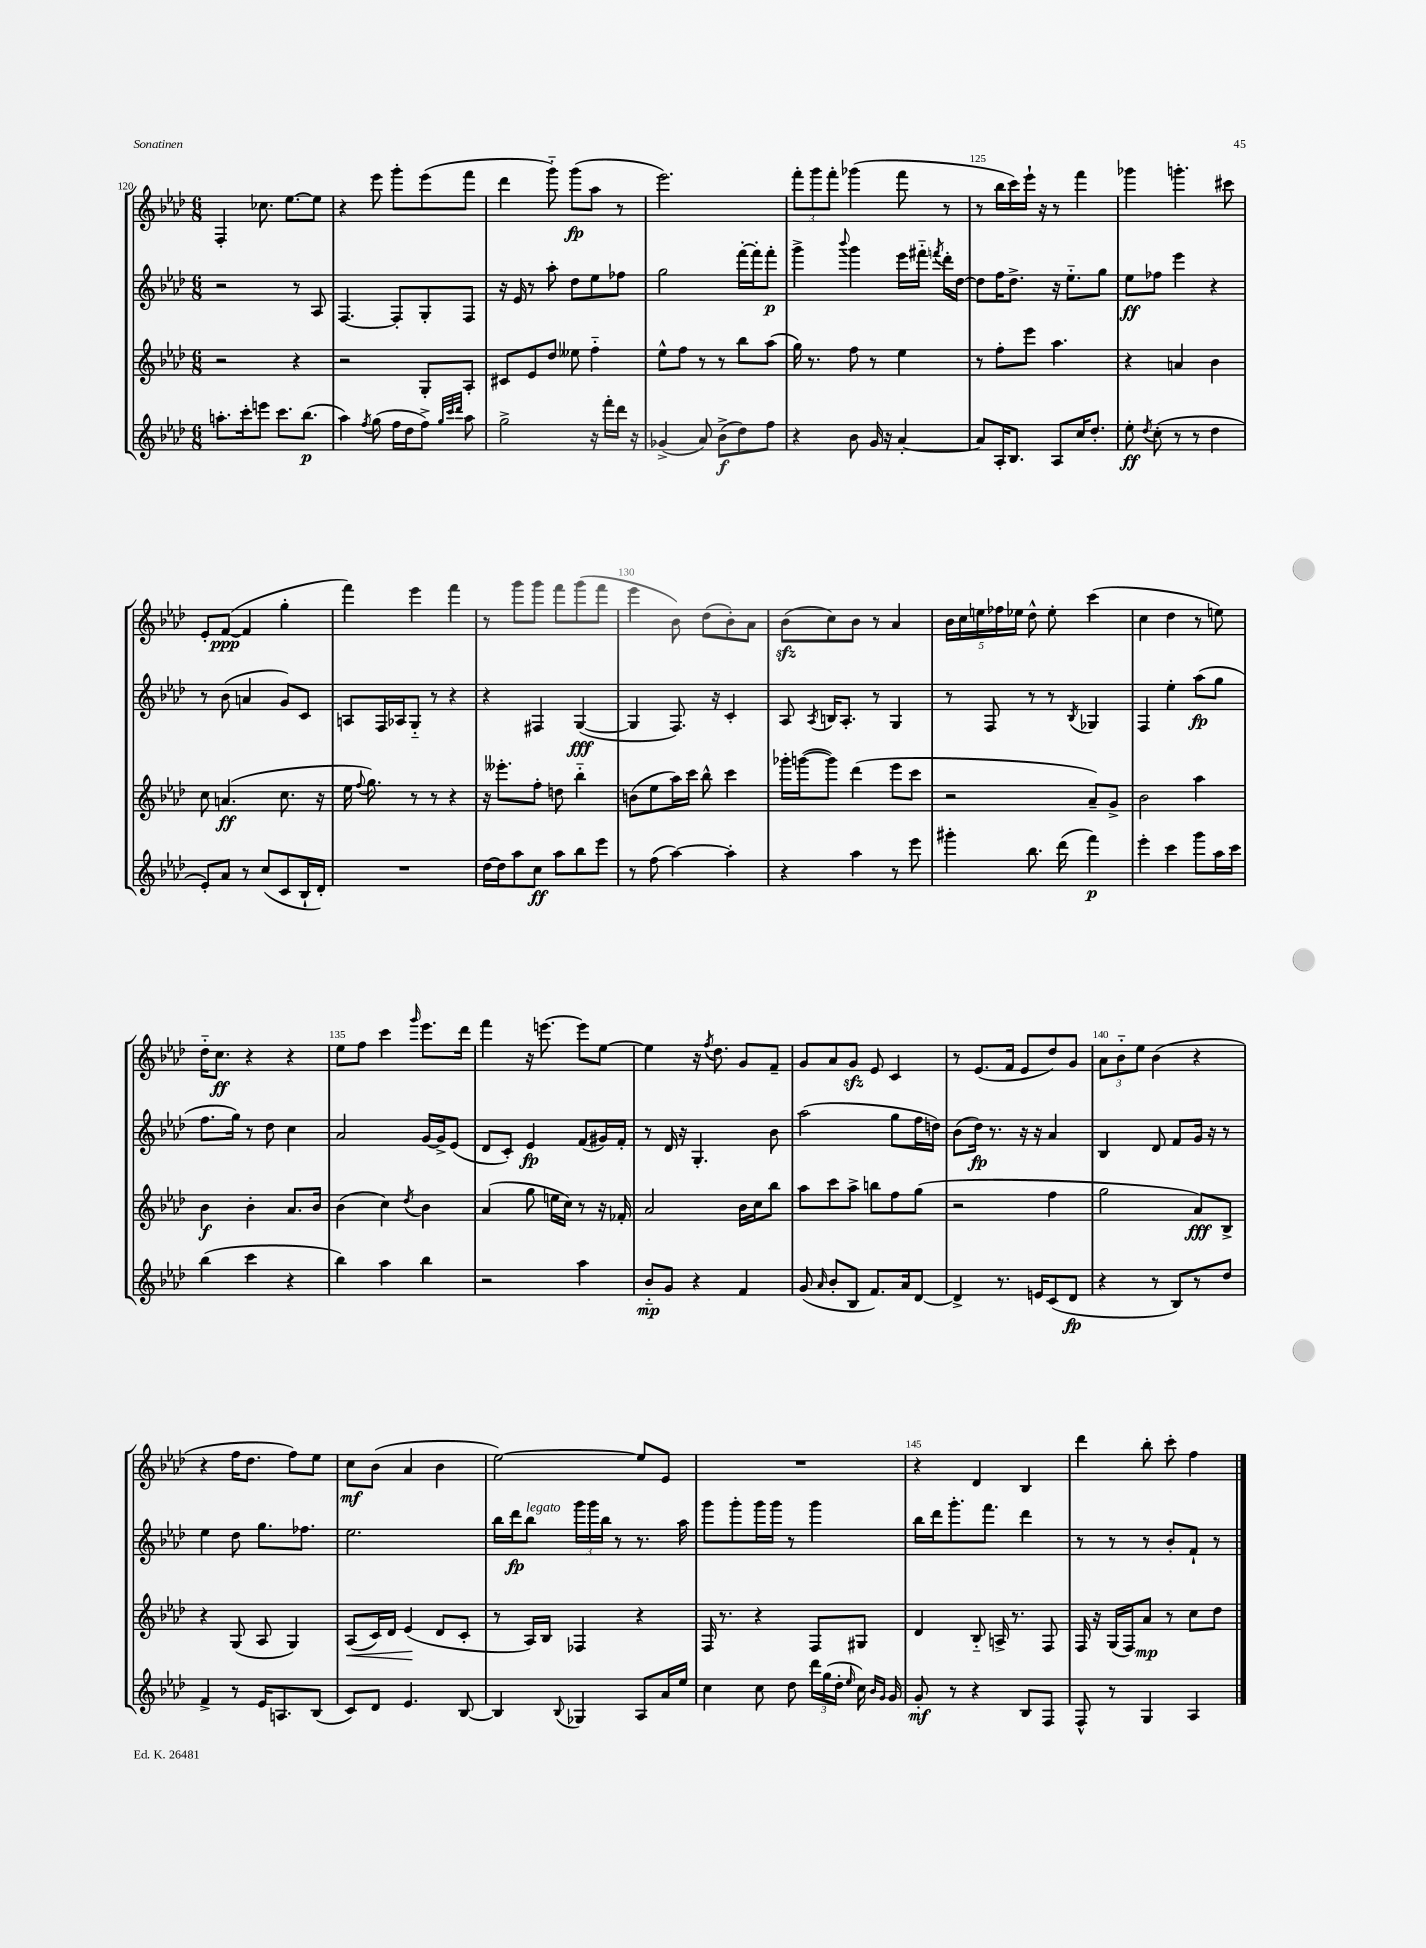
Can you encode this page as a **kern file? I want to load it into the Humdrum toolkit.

**kern	**kern	**kern	**kern
*staff4	*staff3	*staff2	*staff1
*clefG2	*clefG2	*clefG2	*clefG2
*k[b-e-a-d-]	*k[b-e-a-d-]	*k[b-e-a-d-]	*k[b-e-a-d-]
*M6/8	*M6/8	*M6/8	*M6/8
8.aa'\L	2r	2r	4F'/
16ccc'\k	.	.	.
8eee\J	.	.	8.cc-\
8.ccc\L	.	.	.
.	.	.	[8.ee-\L
.	4r	8r	.
(8.bb-\J	.	.	.
.	.	8A-/	8ee-\]J
=	=	=	=
4aa-\)	2r	[4.F/	4r
8qff/	.	.	.
(8gg\	.	.	8eee-\
16ff\LL	.	8F'/]L	8ggg'\L
16dd-\J	.	.	.
8ff^\J)	8G'/L	8G'/	(8eee-\
32qqgg/LLL	.	.	.
32qqccc/	.	.	.
32qqddd-/JJJ	.	.	.
8aa-\	8A-'/J	8F/J	8fff\J
=	=	=	=
2gg^\	8c#/L	16r	4ddd-\
.	.	16e-/	.
.	8e-/	8r	.
.	8dd-/J	8aa-'\	8ggg'~\)
.	8ee--\	8dd-\L	(8ggg\L
16r	4ff'~\	8ee-\	8aa-\J
16fff'\LL	.	.	.
16ddd-\JJ	.	8ff-\J	8r
16r	.	.	.
=	=	=	=
(4g-^/	8ee-^^\L	2gg\	2.eee-\)
.	8ff\J	.	.
8a-/)	8r	.	.
(8b-^\L	8r	.	.
8dd-\)	8bb-\L	[16fff'\LL	.
.	.	16fff'\]J	.
8ff\J	(8aa-\J	8fff'\J	.
=	=	=	=
4r	16gg\)	4ggg^\	12fff'\L
.	8.r	.	.
.	.	.	12ggg\
.	.	.	12fff'\J
.	.	8qqbbb-/	.
8b-\	8ff\	4ggg\	(4ggg-\
16g/	8r	.	.
16r	.	.	.
[4a-'/	4ee-\	16eee-\LL	8fff\
.	.	16fff#'~\JJ	.
.	.	8qfff/	.
.	.	16ddd-'\LL	8r
.	.	[16dd-\JJ	.
=	=	=	=
8a-/]L	8r	8dd-\]L	8r
16A-'/K	8ff'\L	16ff\K	16bb-\LL
8.B-/J	.	8.dd-^\J	16ccc\)
.	8eee-\J	.	16eee-`\JJ
.	.	.	16r
8A-/L	4.aa-\	16r	8r
.	.	8.ee-'~\L	.
16cc/K	.	.	4fff\
8.dd-'/J	.	.	.
.	.	8gg\J	.
=	=	=	=
8ee-'\	4r	8ee-\L	4ggg-\
8qdd-/	.	.	.
(8cc'\	.	8ff-\J	.
8r	4a/	4eee-\	4.ggg'\
8r	.	.	.
4dd-\	4b-\	4r	.
.	.	.	8ccc#\
=	=	=	=
8e-'/L)	8cc\	8r	8e-'/L
8a-/J	(4.a/	(8b-\	([8f/J
8r	.	4a/	4f/]
(8cc/L	.	.	.
8c/	8.cc\	8g/L)	4gg'\
16B-`/L	.	8c/J	.
16d-'/JJ)	16r	.	.
=	=	=	=
2.r	16ee-\	8A/L	4fff\)
.	8qqff/	.	.
.	8.gg\)	.	.
.	.	16F/L	.
.	.	16A-/J	.
.	8r	8G'~/J	4eee-\
.	8r	8r	.
.	4r	4r	4fff\
=	=	=	=
[16dd-\LL	16r	4r	8r
16dd-\]J	8.eee--'\L	.	.
8aa-\	.	.	8ggg\L
8cc\J	8ff'\J	4F#/	8ggg\J
8aa-\L	8dd\	.	8fff\L
8bb-\	4bb-'~\	([4G/	(8ggg\
8eee-\J	.	.	8fff\J
=	=	=	=
8r	(8b\L	4G/]	4eee-\
(8ff\	8ee-\	.	.
[4aa-\)	16aa-\L)	8.F/)	8b-\)
.	16ccc\JJ	.	.
.	8bb-^^\	.	(8dd-\L
.	.	16r	.
4aa-'\]	4ccc\	4c'/	8b-'\)
.	.	.	8a-\J
=	=	=	=
4r	16ggg-'\LL	8A-/	(8b-\L
.	([16ggg\J	.	.
.	.	8qA-/	.
.	8ggg\]J)	16B/LK	8cc\)
.	.	8.A-'/J	.
4aa-\	(4ddd-\	.	8b-\J
.	.	8r	8r
8r	8eee-\L	4G/	4a-/
8eee-\	8ccc\J	.	.
=	=	=	=
4ggg#'\	2r	8r	20b-\LL
.	.	.	20cc\
.	.	.	20ee\
.	.	8F/	.
.	.	.	20ff-\
.	.	.	20ee-\JJ
8.bb-\	.	8r	8dd-^^\
.	.	8r	8ee-'\
(16ddd-\	.	.	.
.	.	8qB-/	.
4fff\)	8a-~/L)	4G-/	(4ccc\
.	8g^/J	.	.
=	=	=	=
4eee-'\	2b-\	4F/	4cc\
4ccc\	.	4ee-'\	4dd-\
8ggg\L	4aa-\	(8aa-\L	8r
16aa-\L	.	8gg\J	8ee\)
16ccc\JJ	.	.	.
=	=	=	=
(4bb-\	4b-\	8.ff\L	16dd-'~\LK
.	.	.	8.cc\J
.	.	16gg\Jk)	.
4ccc\	4b-'\	8r	4r
.	.	8dd-\	.
4r	8.a-/L	4cc\	4r
.	16b-/Jk	.	.
=	=	=	=
4bb-\)	(4b-\	2a-/	8ee-\L
.	.	.	8ff\J
4aa-\	4cc\)	.	4ccc\
.	8qdd-/	.	16qqggg/
4bb-\	4b-\	[16g/LL	8.eee-\L
.	.	16g^/]J	.
.	.	(8e-/J	.
.	.	.	16ddd-\Jk
=	=	=	=
2r	(4a-/	8d-/L	4fff\
.	.	8c'/J)	.
.	8gg\	4e-/	16r
.	.	.	[8.eee\
.	16ee\LL	.	.
.	16cc\JJ)	.	.
4aa-\	8r	(8f/L	8eee\]L
.	16r	16g#/L)	[8ee-\J
.	16f-'/	16f'/JJ	.
=	=	=	=
8b-'~/L	2a-/	8r	4ee-\]
8g/J	.	16d-/	.
.	.	16r	.
4r	.	4.G'/	16r
.	.	.	8qff/
.	.	.	8.dd-\
4f/	16b-\LL	.	8g/L
.	16cc\J	.	.
.	8bb-\J	8b-\	8f~/J
=	=	=	=
(8g/	8aa-\L	(2aa-\	8g/L
16qqa-/	.	.	.
8b-'/L	8ccc\	.	8a-/
8B-/J	8aa-^\J	.	8g/J
8.f/L)	8bb\L	.	8e-/
.	8ff\	8gg\L	4c/
16a-/k	.	.	.
[8d-/J	(8gg\J	16ff\L	.
.	.	16dd\JJ)	.
=	=	=	=
4d-^/]	2r	(8b-\L	8r
.	.	16dd-\Jk)	(8.e-/L
.	.	8.r	.
8.r	.	.	.
.	.	.	16f/Jk
.	.	16r	8e-/L
16e/LK	.	16r	.
(8c/	4ff\	4a-/	8dd-/)
8d-/J	.	.	8g/J
=	=	=	=
4r	2gg\	4B-/	12a-\L
.	.	.	12b-'~\
.	.	.	12ee-\J
8r	.	8d-/	(4b-\
8B-/L)	.	8f/L	.
8r	8a-/L)	16g/Jk	4r
.	.	16r	.
8dd-/J	8B-^/J	8r	.
=	=	=	=
4f^/	4r	4ee-\	4r
8r	(8G/	8dd-\	16ff\LK
.	.	.	8.dd-\J
16e-/LK	8A-/	8.gg\L	.
8.A/	.	.	.
.	4G/)	.	8ff\L)
.	.	8.ff-\J	.
(8B-/J	.	.	8ee-\J
=	=	=	=
8c/L)	(8A-/L	2.ee-\	8cc\L
8d-/J	16c/L)	.	(8b-\J
.	16d-/JJ	.	.
4.e-/	(4e-/	.	4a-/
.	8d-/L	.	4b-\
[8B-/	8c'/J	.	.
=	=	=	=
4B-/]	8r	16bb-\LL	[2ee-\)
.	.	16ddd-\J	.
.	16A-/LL)	8bb-\J	.
.	16B-/JJ	.	.
8qqB-/	.	.	.
4G-/	4F-/	24ggg\LL	.
.	.	24ggg\	.
.	.	24bb-\JJ	.
.	.	8r	.
8A-/L	4r	8.r	8ee-/]L
16a-/L	.	.	8e-/J
16ee-/JJ	.	16aa-\	.
=	=	=	=
4cc\	16F/	8ggg\L	2.r
.	8.r	.	.
.	.	8ggg'\	.
8cc\	4r	16ggg\L	.
.	.	16ggg\JJ	.
8dd-\	.	8r	.
24ddd-\LL	8F/L	4ggg\	.
(24gg\	.	.	.
24dd-'\JJ	.	.	.
16qqee-/	.	.	.
16cc\)	8G#/J	.	.
16qqb-/LL	.	.	.
16qqg/JJ	.	.	.
16g/	.	.	.
=	=	=	=
8g'/	4d-/	16bb-\LL	4r
.	.	16ddd-\J	.
8r	.	8.ggg'\	.
4r	8B-'~/	.	4d-/
.	.	8.fff\J	.
.	16A^/	.	.
.	8.r	.	.
8B-/L	.	4ddd-\	4B-/
8F/J	8F/	.	.
=	=	=	=
8F^^/	16F/	8r	4ddd-\
.	16r	.	.
8r	(16G/LL	8r	.
.	16F/J)	.	.
4G/	8a-/J	8r	8bb-'\
.	8r	8b-'/L	8ccc'\
4A-/	8cc\L	8f`/J	4ff\
.	8dd-\J	8r	.
==	==	==	==
*-	*-	*-	*-
